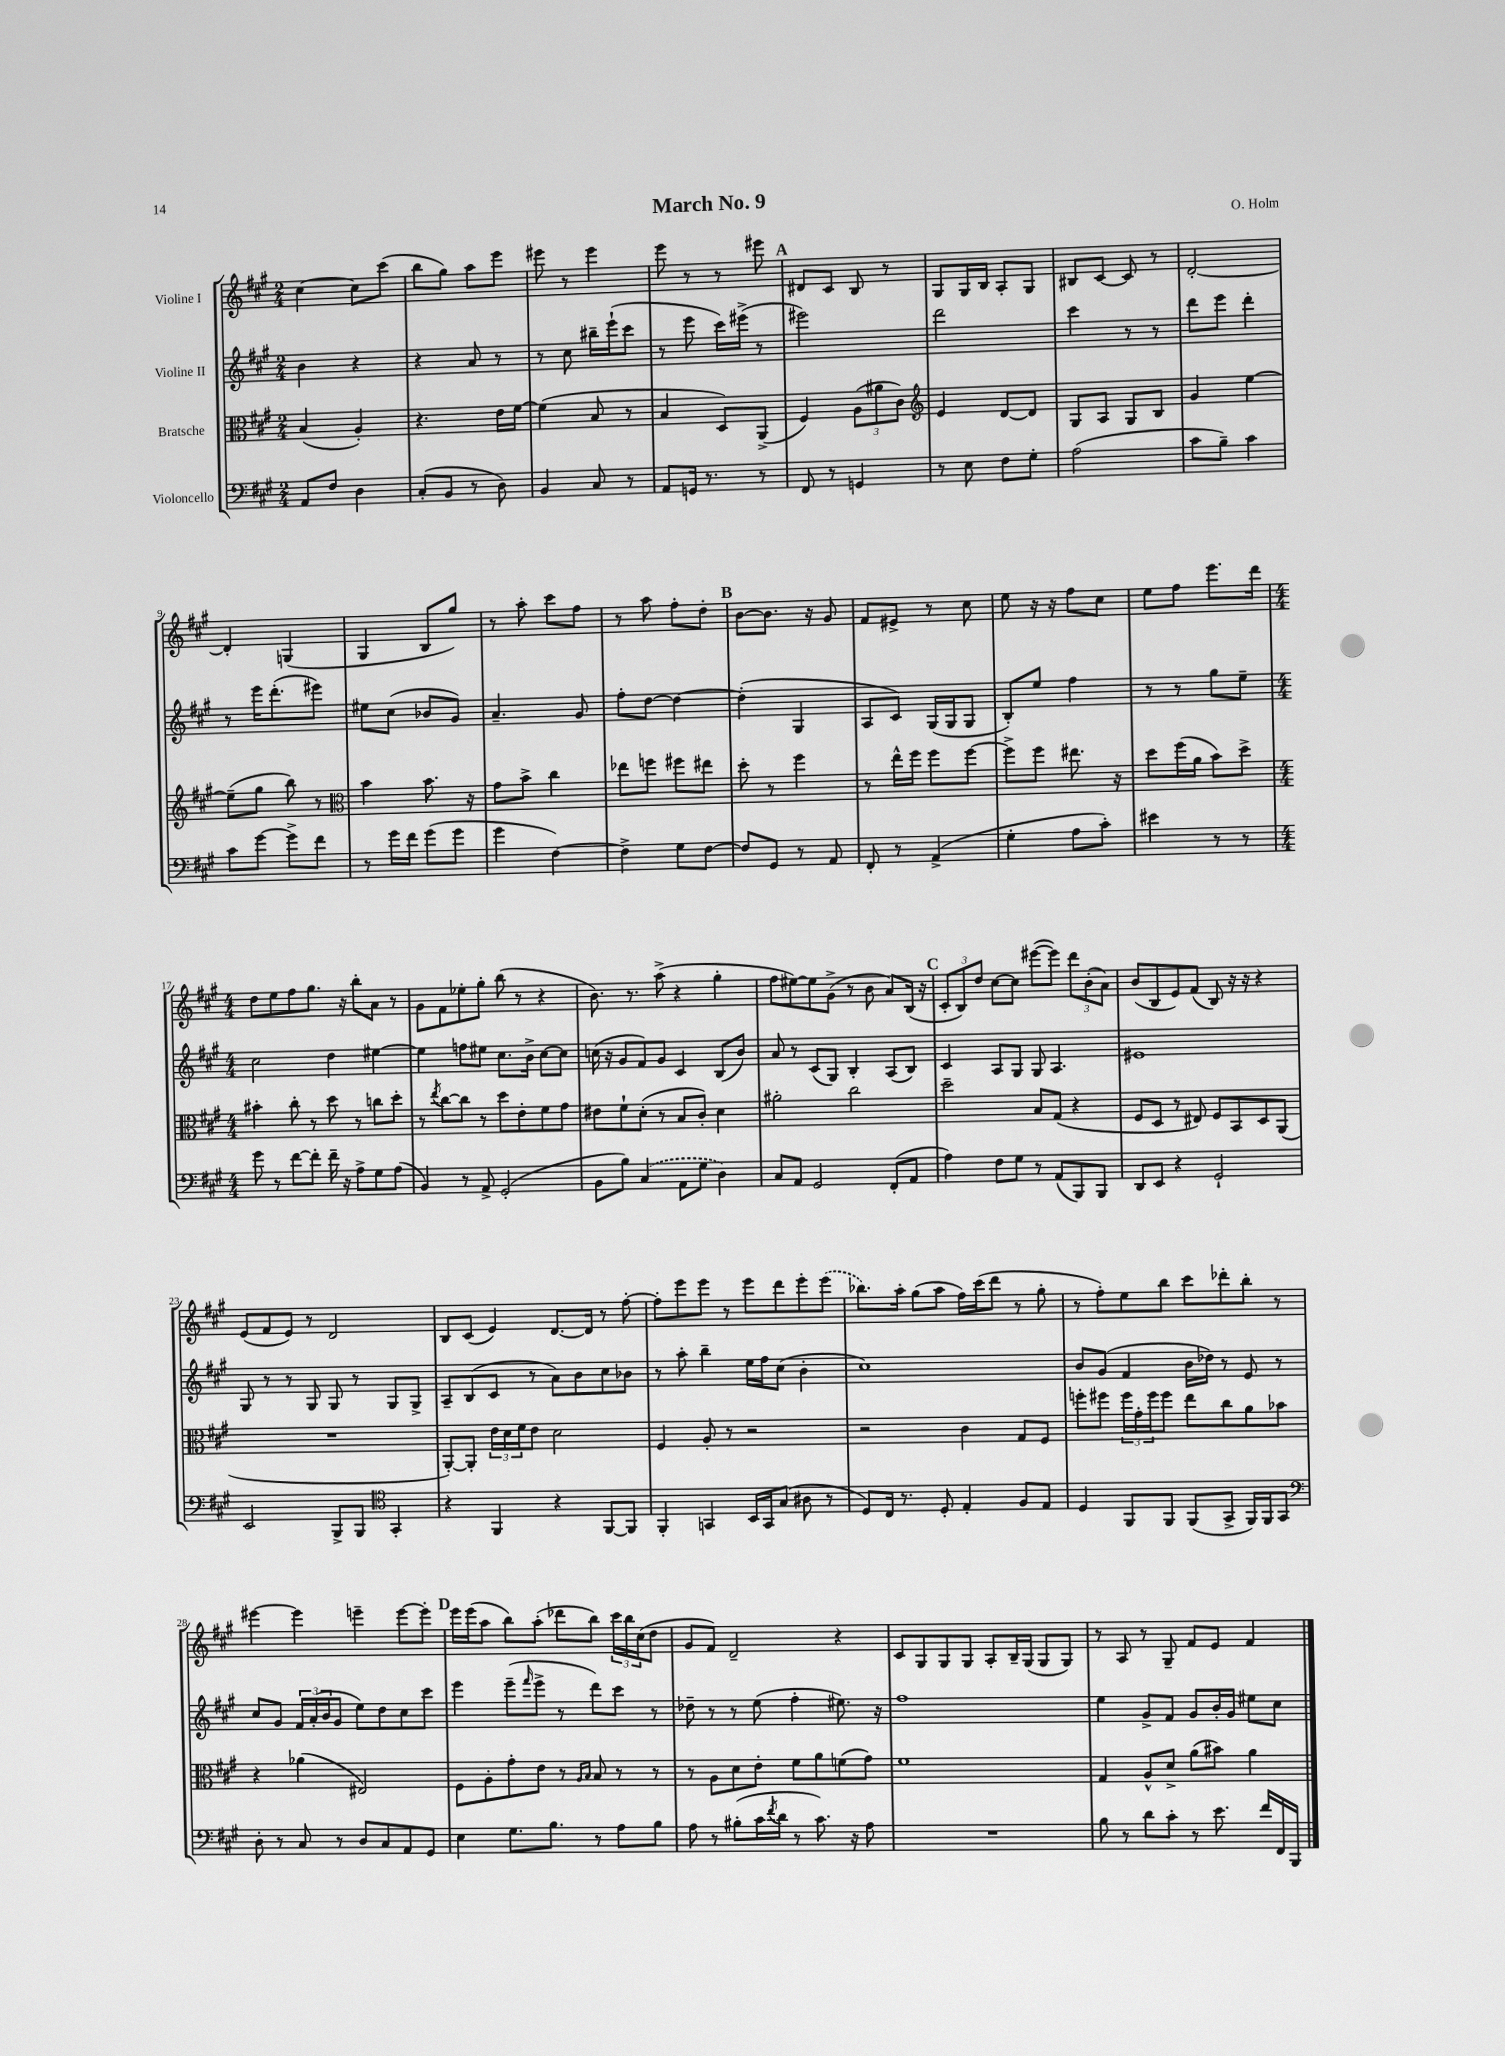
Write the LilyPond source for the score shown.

\header { title = "March No. 9" composer = "O. Holm" }
<<
\new StaffGroup <<
\new Staff = "s0" \with { instrumentName = "Violine I" } {
    \clef treble \key a \major \numericTimeSignature \time 2/4
    cis''4~ cis''8 cis'''8( |
    b''8 gis''8) a''8 e'''8 |
    eis'''8 r8 eis'''4 |
    e'''8 r8 r8 eis'''8 |
    \mark \markup { \bold "A" } dis'8 cis'8 b8 r8 |
    gis8 gis16 b16 a8-. gis8 |
    bis8 cis'8~ cis'8 r8 |
    d'2~-. |
    d'4-. g4( |
    gis4 b8 gis''8) |
    r8 a''8-. cis'''8 fis''8 |
    r8 a''8 fis''8-. d''8-. |
    \mark \markup { \bold "B" } b'8~ b'8. r16 gis'8 |
    fis'8 eis'8-> r8 cis''8 |
    e''8 r16 r16 fis''8 cis''8 |
    e''8 fis''8 e'''8. d'''16 |
    \numericTimeSignature \time 4/4 d''8 e''8 fis''8 gis''8. r16 b''8-. a'8 r8 |
    gis'8 fis'8 ees''8-. gis''8-. b''8( r8 r4 |
    b'8.) r8. a''8->( r4 gis''4-. |
    fis''8 eis''8~) eis''8 gis'8->( r8 b'8 a'8) b16( r16 |
    \mark \markup { \bold "C" } \tuplet 3/2 { cis'8-. b8) d''8 } cis''8~ cis''8 eis'''8~( eis'''8) \tuplet 3/2 { d'''8 b'8-.( a'8) } |
    b'8( b8 e'8) fis'8( b8) r16 r16 r4 |
    e'8( fis'8 e'8) r8 d'2 |
    b8 cis'8( e'4) d'8.~ d'16 r8 fis''8~-. |
    fis''8-. e'''8 e'''8 r8 e'''8 d'''8 e'''8-. \once \slurDashed e'''8( |
    bes''8.) a''16-. gis''8( a''8 fis''16) cis'''16( d'''8 r8 gis''8-. |
    r8 fis''8-.) e''8 b''8 cis'''8 des'''8-. b''8-. r8 |
    eis'''4~ eis'''4 e'''4-- e'''8~ e'''8-. |
    \mark \markup { \bold "D" } e'''16 e'''16( a''8 b''8) a''8-.( des'''8 b''8) \tuplet 3/2 { cis'''16 b''16 cis''16( } d''8 |
    gis'8 fis'8) d'2-- r4 |
    cis'8 gis8 gis8 gis8 a8-. b16-- gis16( gis8 gis8) |
    r8 a8 r8 gis8-- fis'8 e'8 fis'4 \bar "|." |
}
\new Staff = "s1" \with { instrumentName = "Violine II" } {
    \clef treble \key a \major \numericTimeSignature \time 2/4
    b'4 r4 |
    r4 a'8 r8 |
    r8 cis''8 bis''16-- e'''16-!( cis'''8 |
    r8 e'''8 cis'''16) eis'''16->( r8 |
    \mark \markup { \bold "A" } eis'''2) |
    d'''2 |
    cis'''4 r8 r8 |
    d'''8 e'''8 d'''4-. |
    r8 e'''16 d'''8.-.( eis'''8) |
    eis''8 cis''8( bes'8 gis'8) |
    a'4.-- gis'8 |
    fis''8-. d''8~ d''4~ |
    \mark \markup { \bold "B" } d''4-.( gis4 |
    a8 cis'8) gis16( gis16 gis8 |
    b8-.) e''8 fis''4 |
    r8 r8 gis''8 e''8-- |
    \numericTimeSignature \time 4/4 cis''2 d''4 eis''4~ |
    eis''4 f''8 eis''8 cis''8. b'16-> cis''8~ cis''8 |
    c''16( r16 gis'8 fis'8) gis'8 cis'4 b8( b'8) |
    a'8 r8 cis'8( gis8) b4-. a8( b8) |
    \mark \markup { \bold "C" } cis'4 a8 gis8 gis8 a4. |
    eis'1 |
    gis8 r8 r8 gis8 gis8 r8 gis8 gis8-> |
    a8-- b8( cis'8 r8 a'8) b'8 cis''8 bes'8 |
    r8 a''8-. b''4-- e''16 fis''16 cis''8( b'4-. |
    cis''1) |
    b'8 gis'8( fis'4 b'16 des''16) r8 e'8 r8 |
    cis''8 gis'8 \tuplet 3/2 { fis'16 a'16-.( b'16 } gis'8 e''8) d''8 cis''8 cis'''8 |
    \mark \markup { \bold "D" } e'''4 e'''8--( \grace { fis'''16 } e'''8-> r8 d'''8) cis'''8 r8 |
    des''8-- r8 r8 e''8( fis''4-. eis''8.) r16 |
    fis''1 |
    e''4 gis'8-> fis'8 gis'8 b'16-. gis'16 eis''8 cis''8 \bar "|." |
}
\new Staff = "s2" \with { instrumentName = "Bratsche" } {
    \clef alto \key a \major \numericTimeSignature \time 2/4
    b4( a4-.) |
    r4. e'16 fis'16~ |
    fis'4( b8 r8 |
    b4 d8) a,8->( |
    \mark \markup { \bold "A" } fis4) \tuplet 3/2 { a8( ais'8 cis'8) } |
    \clef treble e'4 d'8~ d'8 |
    gis8 a8 gis8 b8 |
    gis'4 e''4~ |
    e''8--( gis''8 b''8) r8 |
    \clef alto b'4 b'8. r16 |
    gis'8 b'8-> cis''4 |
    ees''8 f''8 fis''8 eis''8 |
    \mark \markup { \bold "B" } d''8-. r8 fis''4 |
    r8 e''16-^ fis''16 fis''8 fis''8~ |
    fis''8-> fis''8 eis''8. r16 |
    d''8 fis''16( a'16 b'8) d''8-> |
    \numericTimeSignature \time 4/4 bis'4-. cis''8-. r8 d''8 r8 c''8 d''8-. |
    r8 \acciaccatura { e''8 } cis''8~ cis''8 r8 d''8 e'8-. fis'8 gis'8 |
    eis'8 fis'8-! d'8-.( r8 b8 cis'8-.) d'4 |
    ais'2-. cis''2 |
    \mark \markup { \bold "C" } d''2-- b8 gis8( r4 |
    fis8 d8 r8 eis8) fis8 b,8 d8 a,8( |
    R1 |
    a,8~-.) a,8-. \tuplet 3/2 { e'16 d'16 fis'16 } e'8 d'2 |
    fis4 a8-. r8 r2 |
    r2 cis'4 gis8 fis8 |
    f''8-. fis''8 \tuplet 3/2 { fis''16 gis'16-. fis''16 } fis''8 e''8 cis''8 a'8 bes'8 |
    r4 aes'4( eis2) |
    \mark \markup { \bold "D" } fis8 a8-. gis'8-. e'8 r8 \grace { a16 b16 } b8 r8 r8 |
    r8 a8 d'8 e'8-. fis'8 a'8 f'8( gis'8) |
    fis'1 |
    gis4 a8-^ d'8-> a'8( bis'8) a'4 \bar "|." |
}
\new Staff = "s3" \with { instrumentName = "Violoncello" } {
    \clef bass \key a \major \numericTimeSignature \time 2/4
    a,8 fis8 d4 |
    cis8-.( b,8 r8 d8) |
    b,4 cis8 r8 |
    a,8 g,16 r8. r8 |
    \mark \markup { \bold "A" } fis,8 r8 g,4 |
    r8 e8 fis8 gis8-. |
    a2( |
    cis'8 b8--) cis'4 |
    cis'8 gis'8~ gis'8-> fis'8 |
    r8 gis'16 fis'16 gis'8( gis'8 |
    gis'4 fis4~) |
    fis4-> gis8 fis8~ |
    \mark \markup { \bold "B" } fis8 gis,8 r8 a,8 |
    fis,8-. r8 a,4->( |
    gis4-. a8 cis'8-.) |
    eis'4 r8 r8 |
    \numericTimeSignature \time 4/4 gis'8 r8 fis'8~ fis'8-. fis'16-- r16 a8-> gis8 a8( |
    b,4) r8 a,8-> gis,2-.( |
    b,8 b8) \once \slurDashed cis4( a,8 gis8 d4) |
    cis8 a,8 gis,2 fis,8-.( a,8 |
    \mark \markup { \bold "C" } a4) fis8 gis8 r8 a,8( b,,8) b,,8 |
    d,8 e,8 r4 gis,2-! |
    e,2 b,,8-> b,,8 \clef tenor gis,4-. |
    r4 fis,4 r4 fis,8~ fis,8 |
    fis,4-. g,4 b,16 g,16 gis8( ais8 r8 |
    d8) cis16 r8. d8-. e4-. fis8 e8 |
    d4 fis,8 fis,8 fis,8( gis,8-> fis,16) fis,16 gis,8 |
    \clef bass d8-. r8 cis8 r8 d8 cis8 a,8 gis,8 |
    \mark \markup { \bold "D" } e4 gis8. b8. r8 a8 b8 |
    a8 r8 bis8-.( cis'16 \acciaccatura { fis'8 } d'16 r8 cis'8.) r16 a8 |
    R1 |
    b8 r8 d'8 cis'8-. r8 e'8. fis'16 fis,16 b,,16 \bar "|." |
}
>>
>>
